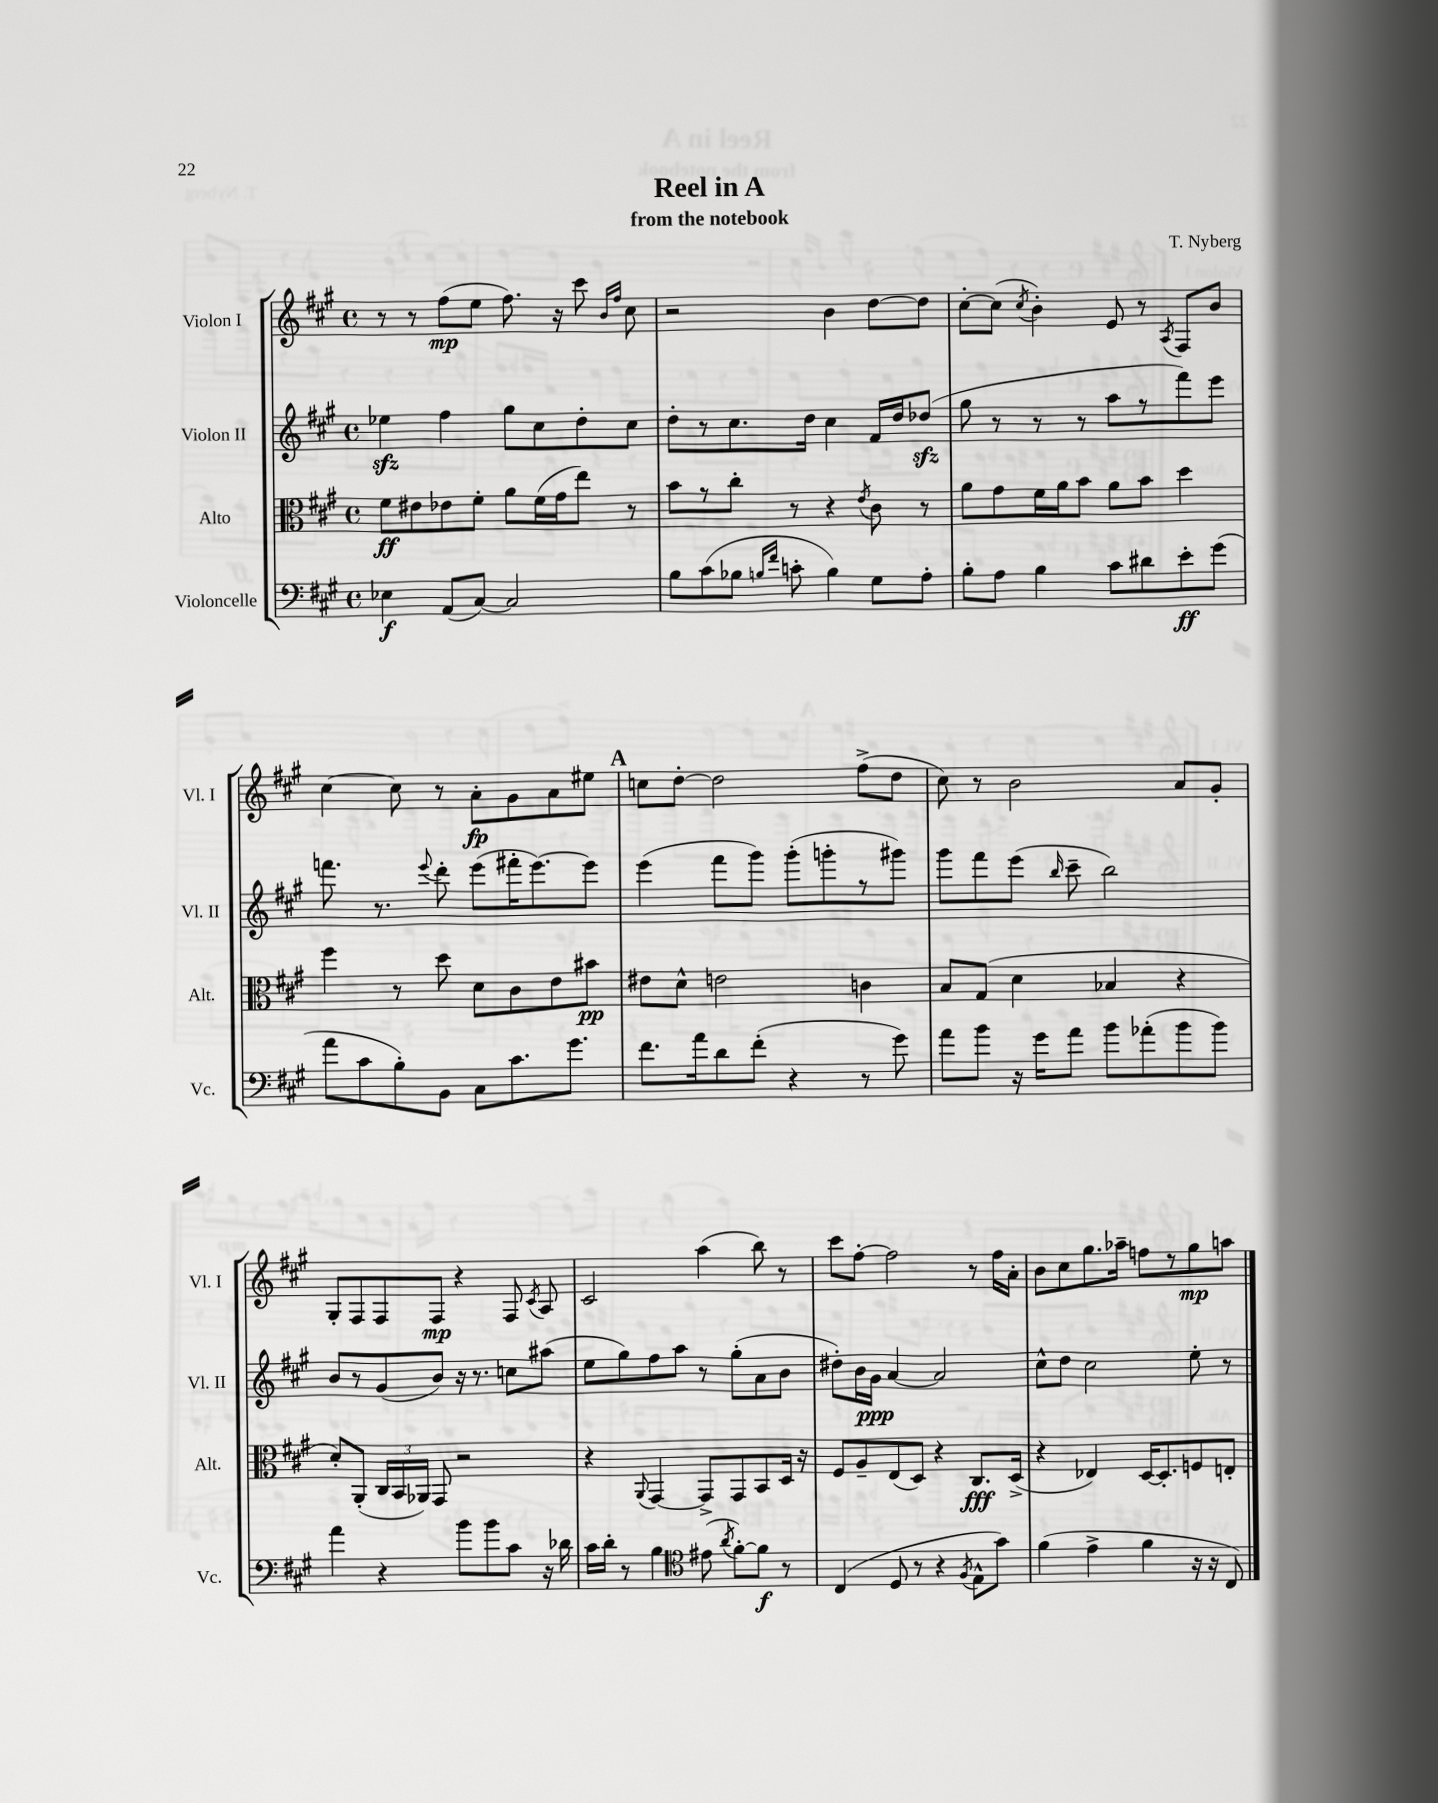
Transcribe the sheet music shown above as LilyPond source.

\header { title = "Reel in A" composer = "T. Nyberg" subtitle = "from the notebook" }
<<
\new StaffGroup <<
\new Staff = "s0" \with { instrumentName = "Violon I" shortInstrumentName = "Vl. I" } {
    \clef treble \key a \major \defaultTimeSignature \time 4/4
    \autoBeamOff r8 r8 fis''8[\mp( e''8] fis''8.) r16 cis'''8 \grace { b'16[ fis''16] } cis''8 |
    r2 b'4 d''8[~ d''8] |
    cis''8[~-. cis''8]( \acciaccatura { cis''8 } b'4-.) e'8 r8 \acciaccatura { a8 } fis8[ b'8] |
    cis''4~ cis''8 r8 a'8[-.\fp gis'8 a'8 eis''8] |
    \mark \markup { \bold "A" } c''8[ d''8]~-. d''2 fis''8[->( d''8] |
    cis''8) r8 b'2 a'8[ gis'8]-. |
    gis8[-. fis8 fis8 fis8]\mp r4 fis8 \acciaccatura { cis'8 } a8 |
    cis'2 a''4( b''8) r8 |
    cis'''8[ fis''8]~-. fis''2 r8 fis''16[ a'16]-. |
    b'8[ cis''8 gis''8. aes''16]-- f''8[ r8 gis''8\mp a''8] \bar "|." |
}
\new Staff = "s1" \with { instrumentName = "Violon II" shortInstrumentName = "Vl. II" } {
    \clef treble \key a \major \defaultTimeSignature \time 4/4
    \autoBeamOff ees''4\sfz fis''4 gis''8[ cis''8 d''8-. cis''8] |
    d''8[-. r8 cis''8. d''16] cis''4 fis'16[ d''16 des''8]\sfz( |
    gis''8 r8 r8 r8 a''8[ r8 fis'''8) e'''8] |
    f'''8. r8. \appoggiatura { e'''8 } d'''8-. e'''8[( fis'''16-. e'''8.~) e'''8] |
    \mark \markup { \bold "A" } e'''4( fis'''8[ gis'''8]) gis'''8[-.( g'''8-. r8 gis'''8]) |
    gis'''8[ fis'''8 e'''8]( \grace { b''16 } cis'''8-- b''2) |
    b'8[ r8 gis'8( b'8]) r16 r8. c''8[ ais''8]( |
    e''8[ gis''8) fis''8 a''8] r8 gis''8[-.( a'8 b'8] |
    dis''8[-.) b'16 gis'16]\ppp a'4~ a'2 |
    cis''8[-^ d''8] cis''2 e''8-. r8 \bar "|." |
}
\new Staff = "s2" \with { instrumentName = "Alto" shortInstrumentName = "Alt." } {
    \clef alto \key a \major \defaultTimeSignature \time 4/4
    \autoBeamOff fis'8[\ff eis'8 ees'8 fis'8]-. a'8[ fis'16( gis'16 e''8]) r8 |
    b'8[ r8 cis''8]-. r8 r4 \acciaccatura { e'8 } cis'8 r8 |
    a'8[ gis'8 fis'16 a'16 b'8] a'8[ b'8] d''4 |
    fis''4 r8 d''8 d'8[ cis'8 e'8 bis'8]\pp |
    \mark \markup { \bold "A" } eis'8[ d'8]-^ e'2 c'4 |
    b8[ gis8]( d'4 bes4 r4 |
    d'8[-.) a,8]-.( \tuplet 3/2 { cis16[ b,16 aes,16]) } gis,8 r2 |
    r4 \appoggiatura { a,8 } gis,4~ gis,8[-> gis,8 b,8 d16] r16 |
    fis8[ a8-- e8( d8]) r4 cis8.[\fff d16]->( |
    r4 ees4) d16[~ d8.-. f8 e8]-. \bar "|." |
}
\new Staff = "s3" \with { instrumentName = "Violoncelle" shortInstrumentName = "Vc." } {
    \clef bass \key a \major \defaultTimeSignature \time 4/4
    \autoBeamOff ees4\f a,8[( cis8]~) cis2 |
    b8[ cis'8( bes8] \grace { b16[ fis'16] } c'8-. b4) gis8[ a8]-. |
    b8[-. a8] b4 cis'8[ dis'8 e'8-.\ff gis'8]( |
    a'8[ cis'8 b8-.) b,8] cis8[ cis'8. gis'8.] |
    \mark \markup { \bold "A" } fis'8.[ a'16 d'8 fis'8]-.( r4 r8 gis'8) |
    a'8[ b'8] r16 gis'16[ a'8] b'8[ aes'8-.( b'8 b'8]) |
    a'4 r4 b'8[ b'8 cis'8] r16 des'16 |
    cis'16[ d'16]-. r8 b4 \clef tenor eis'8( \acciaccatura { a'8 } fis'8[~-.) fis'8]\f r8 |
    cis4( d8 r8 r4 \acciaccatura { fis8 } e8[-^ gis'8]) |
    fis'4( e'4-> fis'4 r16 r16 cis8) \bar "|." |
}
>>
>>
\layout { \context { \Score \remove "Bar_number_engraver" } }
